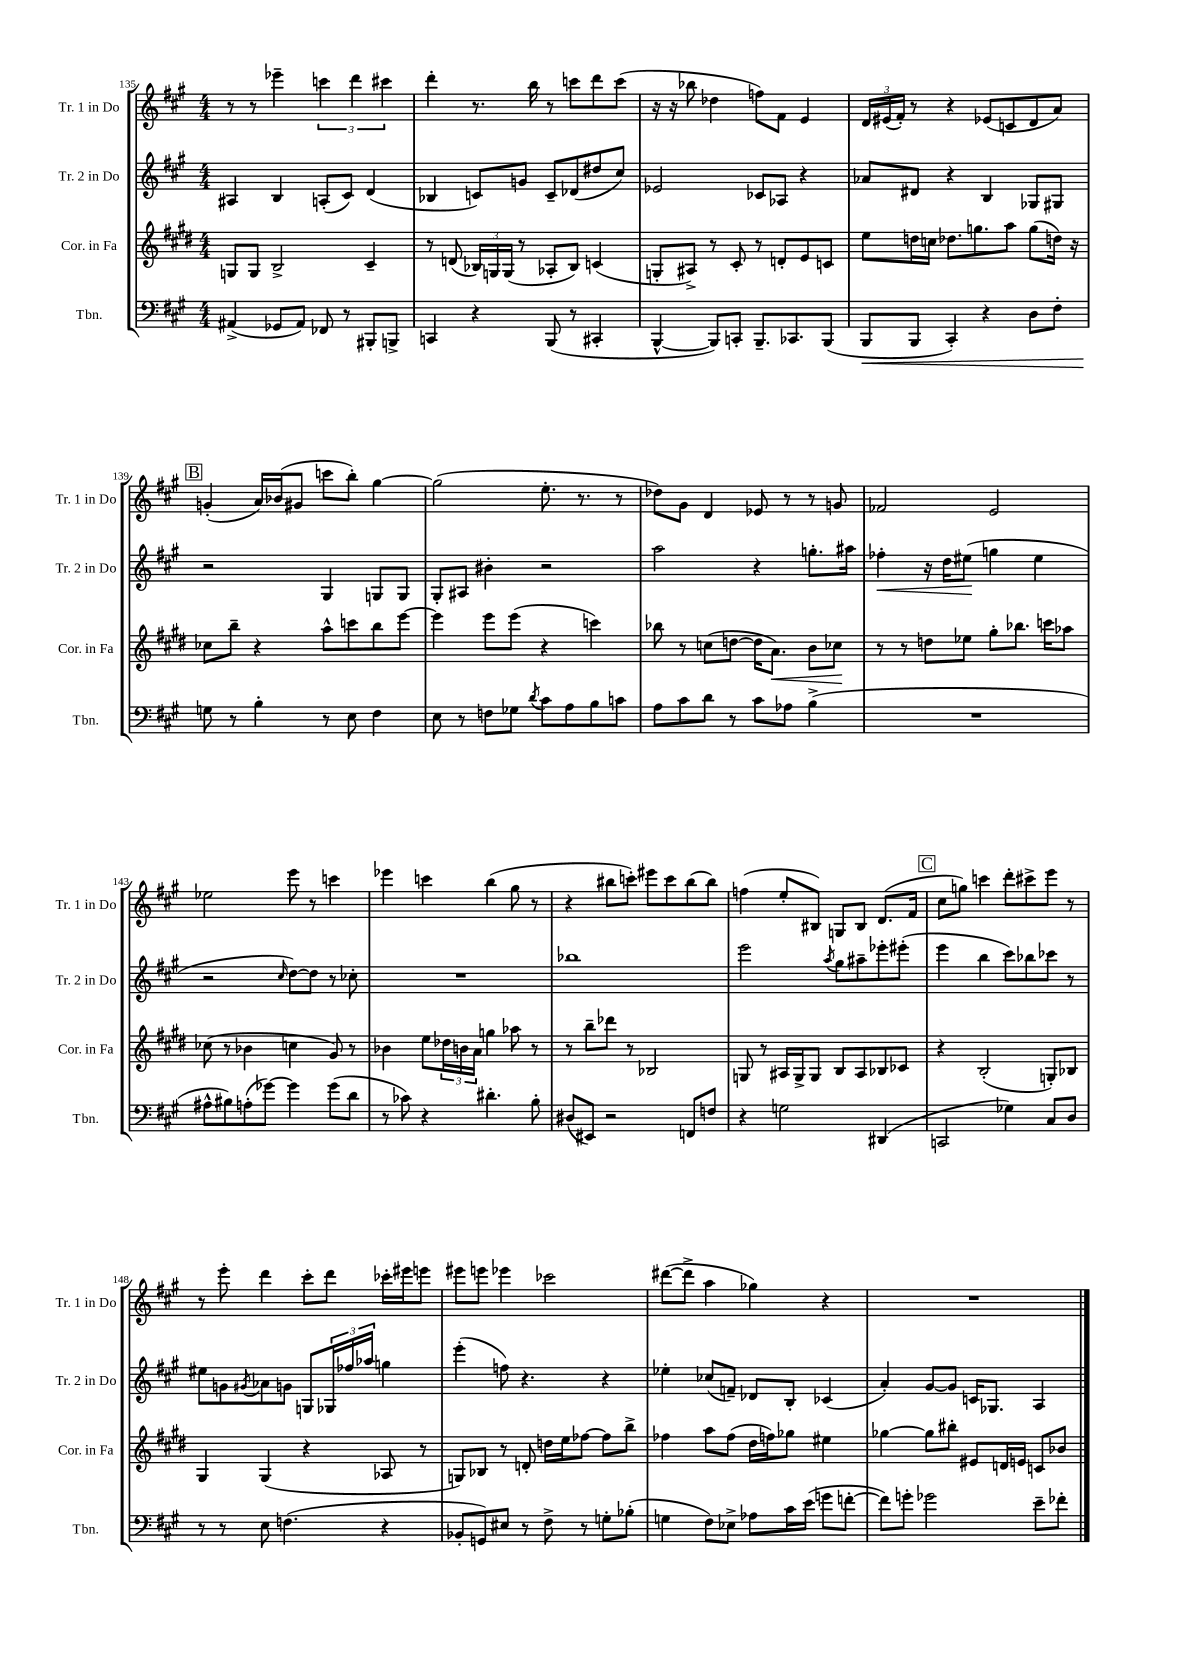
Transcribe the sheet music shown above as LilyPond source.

<<
\new StaffGroup <<
\new Staff = "s0" \with { instrumentName = "Tr. 1 in Do" shortInstrumentName = "Tr. 1 in Do" } {
    \clef treble \key a \major \numericTimeSignature \time 4/4
    r8 r8 ees'''4-- \tuplet 3/2 { c'''4 d'''4 cis'''4 } |
    d'''4-. r8. b''16 r8 c'''8 d'''8 c'''8( |
    r16 r16 bes''8 des''4 f''8) fis'8 e'4 |
    \tuplet 3/2 { d'16 eis'16( fis'16-.) } r8 r4 ees'8( c'8 d'8 a'8) |
    \mark \markup { \box "B" } g'4-.( a'16) bes'16( gis'8 c'''8 b''8-.) gis''4~ |
    gis''2( e''8.-. r8. r8 |
    des''8) gis'8 d'4 ees'8 r8 r8 g'8 |
    fes'2 e'2 |
    ees''2 e'''8 r8 c'''4 |
    ees'''4 c'''4 b''4( gis''8 r8 |
    r4 bis''8 c'''8-.) eis'''8 c'''8 bis''8( bis''8) |
    f''4( e''8-. bis8) g8 bis8 d'8.( fis'16 |
    \mark \markup { \box "C" } cis''8 g''8) c'''4 d'''8-. cis'''8-> e'''8 r8 |
    r8 e'''8-. d'''4 cis'''8-. d'''8 ces'''16-. eis'''16 e'''8 |
    eis'''8 e'''8 ees'''4 ces'''2 |
    dis'''8~( dis'''8-> a''4 ges''4) r4 |
    R1 \bar "|." |
}
\new Staff = "s1" \with { instrumentName = "Tr. 2 in Do" shortInstrumentName = "Tr. 2 in Do" } {
    \clef treble \key a \major \numericTimeSignature \time 4/4
    ais4 b4 a8-.( cis'8) d'4( |
    bes4 c'8) g'8 c'8-- des'8( dis''8 cis''8) |
    ees'2 ces'8 aes8 r4 |
    aes'8 dis'8 r4 b4 ges8 gis8 |
    \mark \markup { \box "B" } r2 gis4 g8 g8 |
    gis8-. ais8 bis'4-. r2 |
    a''2 r4 g''8.-. ais''16 |
    fes''4-.\< r16 d''16 eis''8\!( g''4 eis''4 |
    r2 \grace { cis''16 } d''8~) d''8 r8 ces''8-. |
    R1 |
    bes''1 |
    e'''2 \acciaccatura { a''8 } gis''8 ais''8-- ees'''8-. eis'''8-.( |
    \mark \markup { \box "C" } e'''4 b''4 cis'''8) bes''8 ces'''8 r8 |
    eis''8 g'8 \acciaccatura { gis'8 } aes'8 g'8 g8 \tuplet 3/2 { ges16 fes''16 aes''16 } g''4 |
    e'''4-.( f''8) r4. r4 |
    ees''4-. ces''8( f'8--) des'8 b8-. ces'4( |
    a'4-.) gis'8~ gis'8 c'16 ges8. a4 \bar "|." |
}
\new Staff = "s2" \with { instrumentName = "Cor. in Fa" shortInstrumentName = "Cor. in Fa" } {
    \clef treble \key e \major \numericTimeSignature \time 4/4
    g8 g8 b2-> cis'4-- |
    r8 d'8( \tuplet 3/2 { bes16) g16 g16( } r8 aes8-. bes8) c'4( |
    g8-. ais8->) r8 cis'8-. r8 d'8-. e'8 c'8 |
    e''8 d''16 c''16 des''8. g''8. a''8 g''8( d''16) r16 |
    \mark \markup { \box "B" } ces''8 b''8-- r4 a''8-^ c'''8 b''8 e'''8~ |
    e'''4 e'''8 e'''8( r4 c'''4) |
    bes''8 r8 c''8( d''8~ d''16 a'8.\<) b'8 ces''8\! |
    r8 r8 d''8 ees''8 gis''8-. bes''8. c'''16 aes''8 |
    ces''8( r8 bes'4 c''4 gis'8) r8 |
    bes'4 e''8 \tuplet 3/2 { des''16 b'16 a'16 } g''4 aes''8 r8 |
    r8 b''8-- des'''8 r8 bes2 |
    g8 r8 ais16 g16-> g8 b8 ais8 bes8 ces'8 |
    \mark \markup { \box "C" } r4 b2-.( g8-.) bes8 |
    gis4 gis4( r4 aes8 r8 |
    g8) bes8 r8 d'8-. d''16 e''16 fes''8~ fes''8 b''8-> |
    fes''4 a''8 fes''8( dis''16 f''16) ges''8 eis''4 |
    ges''4~ ges''8 bis''8-. eis'8 d'16 e'16 c'8 bes'8 \bar "|." |
}
\new Staff = "s3" \with { instrumentName = "Tbn." shortInstrumentName = "Tbn." } {
    \clef bass \key a \major \numericTimeSignature \time 4/4
    ais,4->( ges,8 ais,8) fes,8 r8 bis,,8-. b,,8-> |
    c,4 r4 b,,8( r8 cis,4-. |
    b,,4~-^ b,,8) c,8-. b,,8.-- ces,8. b,,8( |
    b,,8\< b,,8 cis,4-.) r4 d8 fis8-. |
    \mark \markup { \box "B" } g8\! r8 b4-. r8 e8 fis4 |
    e8 r8 f8 ges8 \acciaccatura { d'8 } cis'8 a8 b8 c'8 |
    a8 cis'8 d'8 r8 cis'8 aes8 b4->( |
    R1 |
    ais8-^ bis8) a8-.( ges'8~) ges'4 ges'8( d'8 |
    r8 ces'8) r4 dis'4.-. b8-. |
    dis8( eis,8) r2 f,8 f8 |
    r4 g2 dis,4( |
    \mark \markup { \box "C" } c,2 ges4) cis8 d8 |
    r8 r8 e8 f4.( r4 |
    bes,8-. g,8) eis8 r8 fis8-> r8 g8-. bes8-.( |
    g4 fis8) ees8-> aes8 cis'16 e'16( g'8 f'8~-. |
    f'8) g'8-. ges'2 e'8-- fes'8-. \bar "|." |
}
>>
>>
\layout { \context { \Score currentBarNumber = #135 } }
